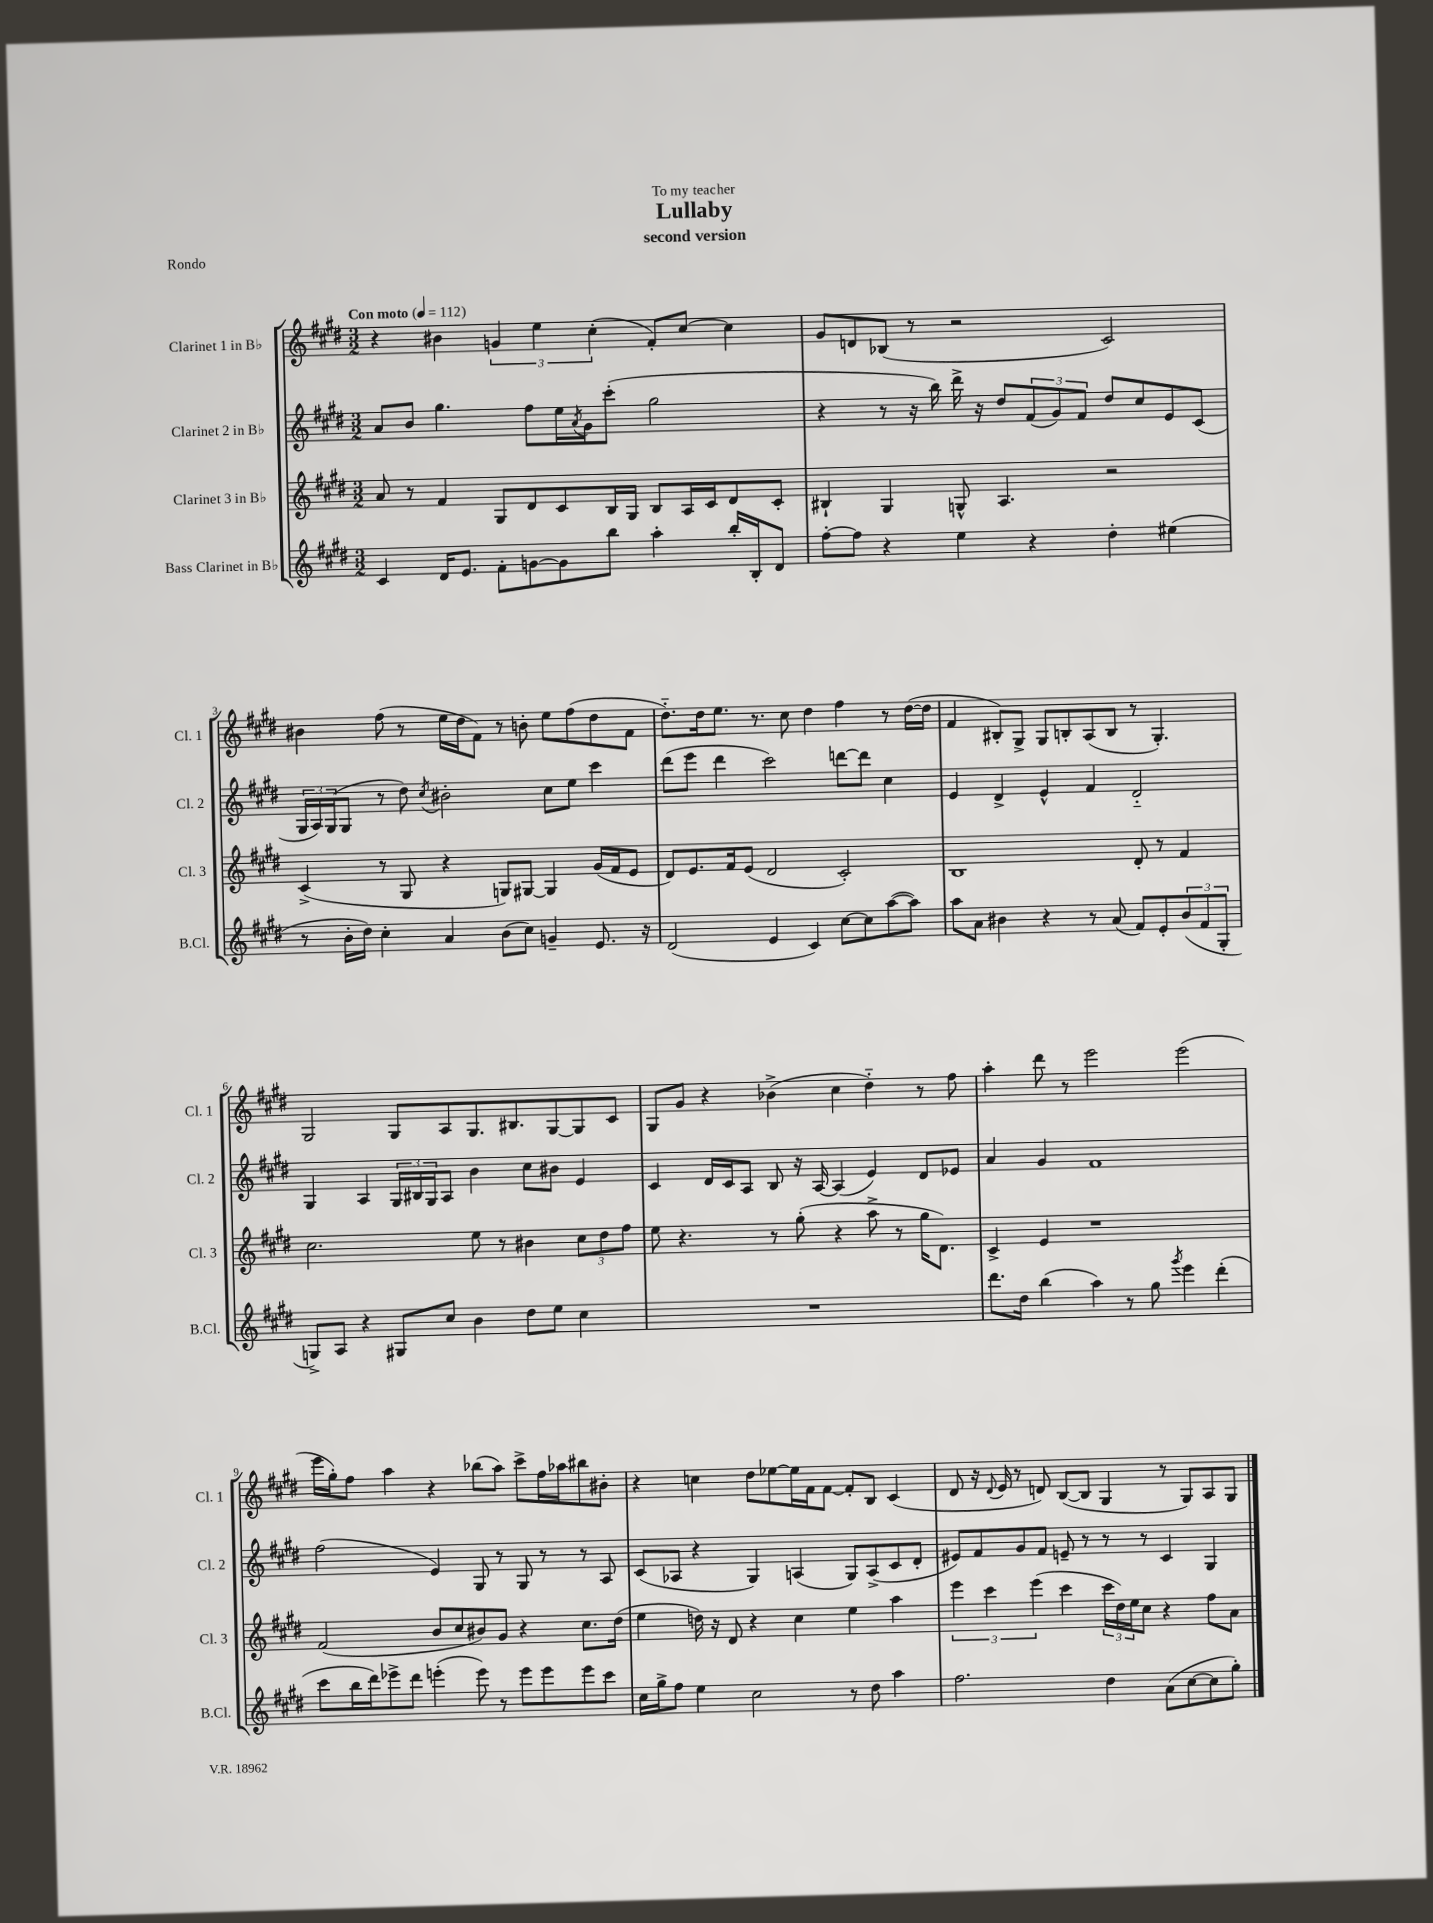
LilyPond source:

\header { title = "Lullaby" subtitle = "second version" dedication = "To my teacher" piece = "Rondo" }
<<
\new StaffGroup <<
\new Staff = "s0" \with { instrumentName = "Clarinet 1 in Bb" shortInstrumentName = "Cl. 1" } {
    \clef treble \key e \major \numericTimeSignature \time 3/2 \tempo "Con moto" 4 = 112
    r4 bis'4 \tuplet 3/2 { g'4 e''4 cis''4-.( } fis'8-.) cis''8~ cis''4 |
    gis'8 d'8 bes8( r8 r2 cis'2) |
    bis'4 fis''8( r8 e''16 dis''16 fis'8) r8 b'8-. e''8 fis''8( dis''8 fis'8 |
    dis''8.-_) dis''16 e''8. r8. cis''8 dis''4 fis''4 r8 dis''16~( dis''16 |
    fis'4 bis8-.) gis8-> gis8 b8-. a8( b8 r8 gis4.-.) |
    gis2 gis8 a8 gis8. bis8. gis8~ gis8 cis'8 |
    gis8 gis'8 r4 bes'4->( cis''4 dis''4-_) r8 fis''8 |
    a''4-. dis'''8 r8 e'''2 e'''2( |
    e'''16 gis''16-.) fis''8 a''4 r4 bes''8( a''8) cis'''8-> fis''16 aes''16 bis''8 bis'8-. |
    r4 c''4 dis''8 ees''8~ ees''16 fis'16 fis'8~ fis'8-. b8 cis'4( |
    dis'8 r16 \appoggiatura { dis'8 } e'16 r8 d'8) b8~( b8 gis4 r8 gis8) a8 gis8 \bar "|." |
}
\new Staff = "s1" \with { instrumentName = "Clarinet 2 in Bb" shortInstrumentName = "Cl. 2" } {
    \clef treble \key e \major \numericTimeSignature \time 3/2
    a'8 b'8 gis''4. fis''8 e''16 \acciaccatura { a'8 } gis'16 cis'''8-.( gis''2 |
    r4 r8 r16 b''16) dis'''16-> r16 dis''8 \tuplet 3/2 { fis'8( gis'8) fis'8 } dis''8 cis''8 e'8 cis'8( |
    \tuplet 3/2 { gis16 a16) gis16( } gis8 r8 dis''8) \acciaccatura { cis''8 } bis'2-. cis''8 e''8 cis'''4 |
    dis'''8( e'''8 dis'''4 cis'''2) d'''8~ d'''8 cis''4 |
    e'4 dis'4-> e'4-^ fis'4 dis'2-_ |
    gis4 a4 \tuplet 3/2 { gis16 bis16 gis16 } a8 b'4 cis''8 bis'8 e'4 |
    cis'4 dis'16 cis'16 a8 b8 r16 a16~ a4( e'4) dis'8 ees'8 |
    a'4 gis'4 fis'1 |
    fis''2( e'4) gis8 r8 gis8 r8 r8 a8 |
    cis'8( aes8 r4 gis4) a4( gis8) a8->( cis'8 dis'8-. |
    eis'8) fis'8 gis'8 fis'8 e'8-- r8 r8 r8 cis'4 gis4 \bar "|." |
}
\new Staff = "s2" \with { instrumentName = "Clarinet 3 in Bb" shortInstrumentName = "Cl. 3" } {
    \clef treble \key e \major \numericTimeSignature \time 3/2
    a'8 r8 fis'4 gis8 dis'8 cis'8 b16 gis16 b8 a16 cis'16 dis'8 cis'8-. |
    bis4-! gis4 g8-^ a4. r2 |
    cis'4->( r8 gis8 r4 g8) gis8~ gis4 gis'16( fis'16 e'8 |
    dis'8) e'8. fis'16 e'8( dis'2 cis'2-.) |
    b1 dis'8-. r8 fis'4 |
    cis''2. e''8 r8 bis'4 \tuplet 3/2 { cis''8 dis''8 fis''8 } |
    e''8 r4. r8 gis''8-.( r4 a''8-> r8 gis''16 dis'8.) |
    cis'4-> e'4 r1 |
    fis'2( b'8 cis''8 bis'8) gis'8 r4 cis''8. dis''16( |
    e''4 d''16) r16 dis'8 r4 cis''4 e''4 a''4 |
    \tuplet 3/2 { e'''4 cis'''4 e'''4( } cis'''4 \tuplet 3/2 { cis'''16 dis''16) e''16 } cis''8 r4 fis''8 a'8 \bar "|." |
}
\new Staff = "s3" \with { instrumentName = "Bass Clarinet in Bb" shortInstrumentName = "B.Cl." } {
    \clef treble \key e \major \numericTimeSignature \time 3/2
    cis'4 dis'16 e'8. fis'8-. g'8~ g'8 b''8 a''4-. b''16-. b16-. dis'8 |
    fis''8~-. fis''8 r4 e''4 r4 dis''4-. eis''4( |
    r8 b'16-. dis''16) cis''4-. a'4 b'8( cis''8) g'4-- e'8. r16 |
    dis'2( e'4 cis'4) cis''8~ cis''8 a''8~( a''8) |
    a''8 a'8 bis'4 r4 r8 a'8( fis'8) e'8-. \tuplet 3/2 { bis'8( fis'8 gis8-. } |
    g8->) a8 r4 gis8 cis''8 b'4 dis''8 e''8 cis''4 |
    R1. |
    dis'''8. dis''16 b''4( a''4) r8 gis''8 \acciaccatura { gis'''8 } e'''4 dis'''4-.( |
    cis'''8 b''16 dis'''16) ees'''8-> dis'''8 e'''4-.( e'''8) r8 e'''8 e'''8 e'''8 cis'''8 |
    cis''16 gis''16-> fis''8 e''4 cis''2 r8 dis''8 a''4 |
    fis''2. dis''4 a'8( cis''8~ cis''8 gis''8-.) \bar "|." |
}
>>
>>
